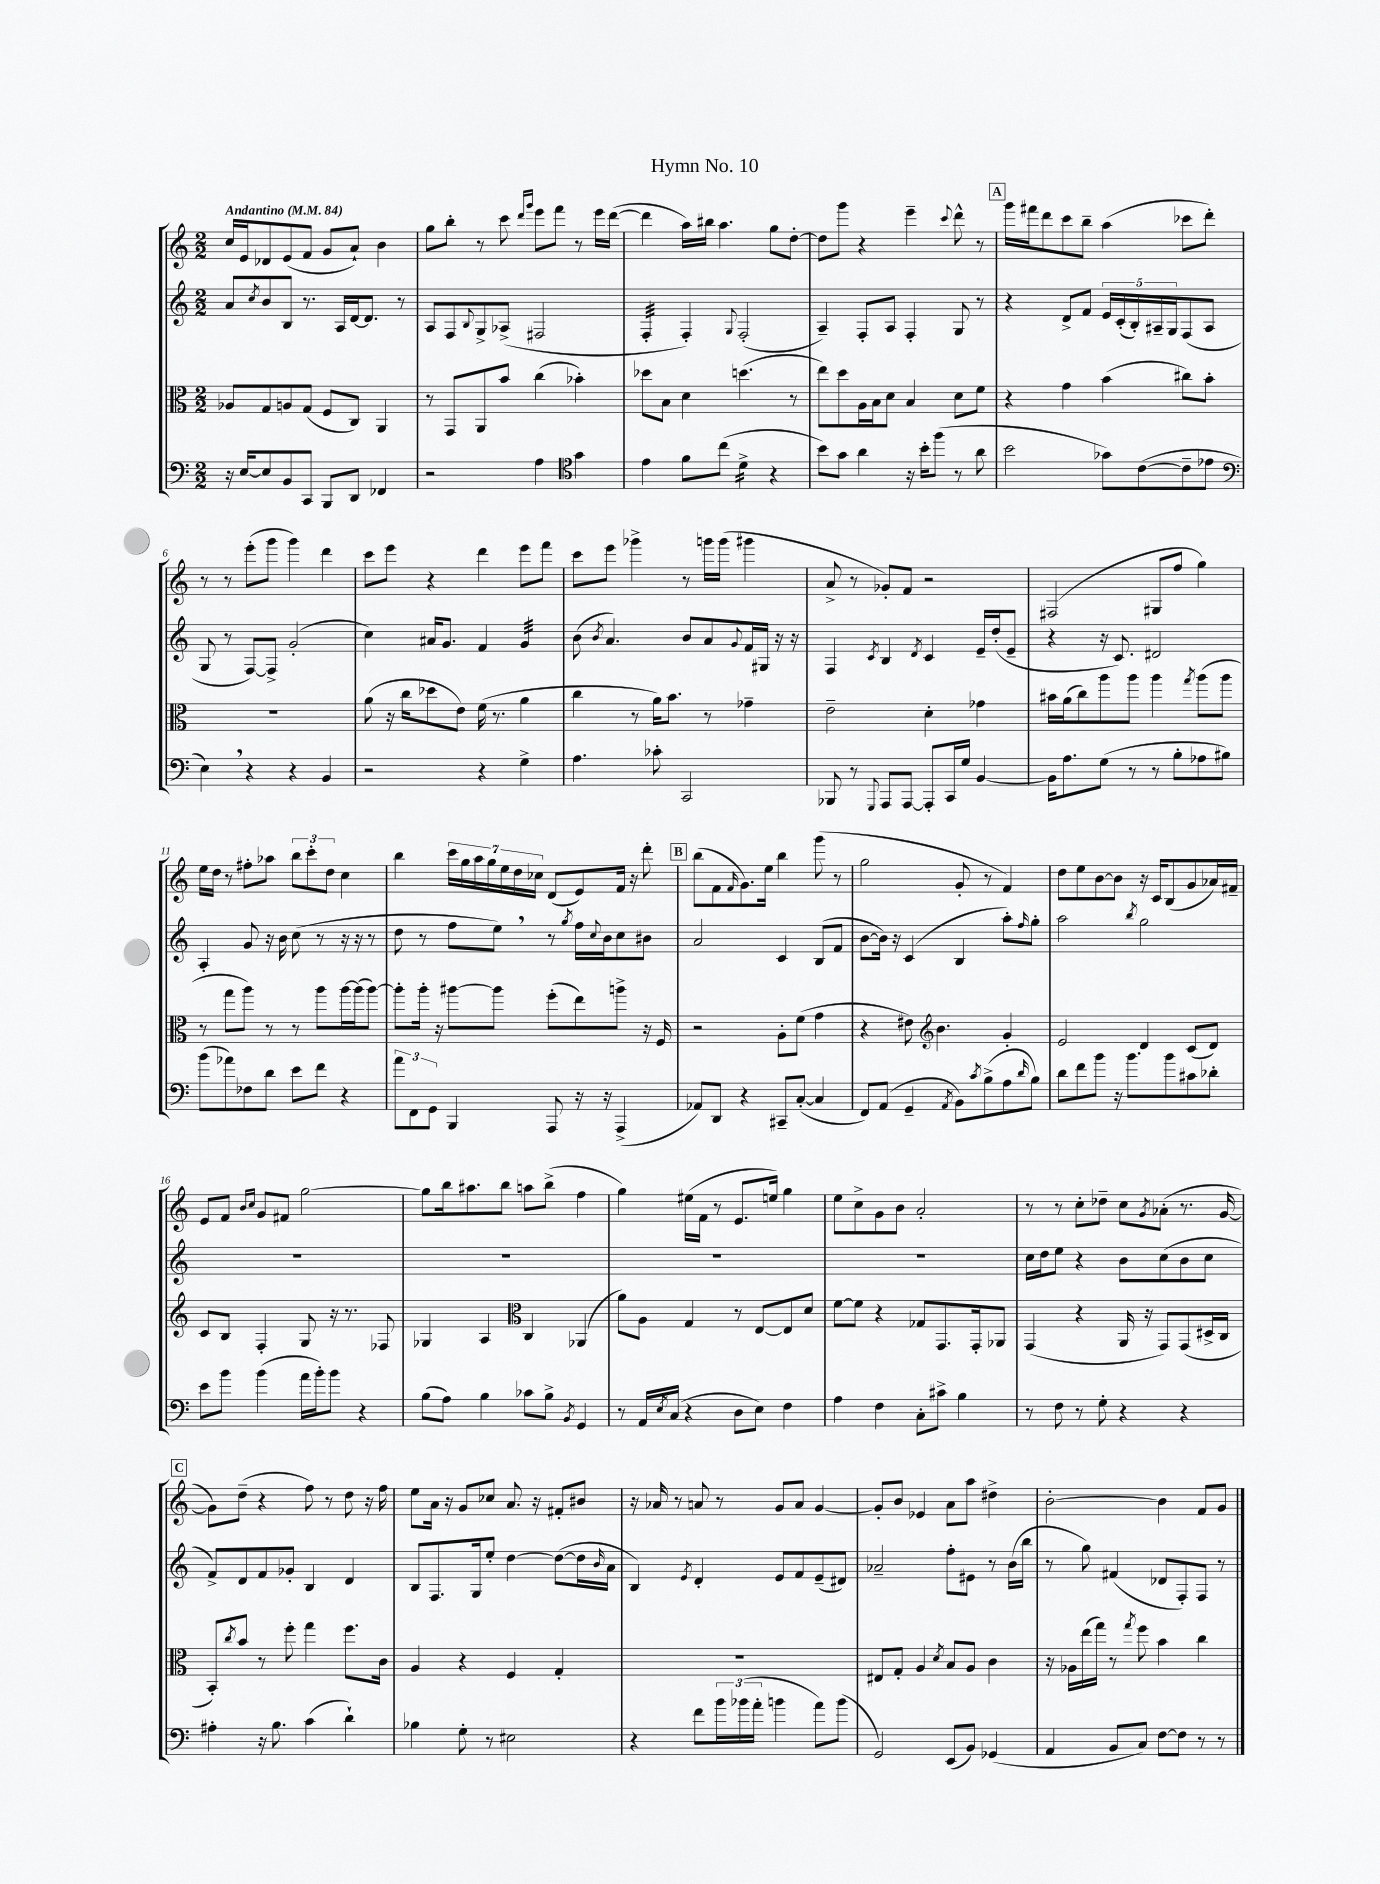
\header { title = "Hymn No. 10" }
<<
\new StaffGroup <<
\new Staff = "s0" {
    \clef treble \key c \major \numericTimeSignature \time 2/2 \tempo "Andantino" 4 = 84
    c''16 e'16 des'8 e'8( f'8 g'8 a'8-!) b'4 |
    g''8 b''8-. r8 c'''8 \grace { d'''16 g'''16 } e'''8 f'''8 r8 e'''16 d'''16~( |
    d'''4 a''16) bis''16 a''4. g''8 d''8~-. |
    d''8 g'''8 r4 e'''4-- \appoggiatura { c'''8 } d'''8-^ r8 |
    \mark \markup { \box "A" } g'''16 fis'''16 d'''8 c'''8 b''8-- a''4( ces'''8 d'''8-.) |
    r8 r8 e'''8-.( g'''8 g'''4) d'''4 |
    c'''8 e'''8 r4 d'''4 e'''8 f'''8 |
    c'''8 e'''8 ges'''4-> r8 g'''16 g'''16( gis'''4 |
    a'8-> r8 ges'8-.) f'8 r2 |
    fis2( gis8 f''8 g''4) |
    e''16 d''16 r8 fis''8-. aes''8 \tuplet 3/2 { b''8 c'''8-. d''8 } c''4 |
    b''4 \tuplet 7/4 { c'''16 g''16 a''16 g''16 e''16 d''16 ces''16 } d'8( e'8) f'16 r16 d'''8-. |
    \mark \markup { \box "B" } b''8( f'8 \grace { f'16 } g'8.) e''16 b''4 g'''8( r8 |
    g''2 g'8-. r8 f'4) |
    d''8 e''8 b'8~ b'8 r16 c'16 b8( g'8 aes'16) fis'16-- |
    e'8 f'8 \grace { b'16 c''16 } g'8 fis'8 g''2~ |
    g''8 b''16 ais''8. b''8 a''8 b''8->( f''4 |
    g''4) eis''16( f'16 r8 e'8. e''16) g''4 |
    e''8 c''8-> g'8 b'8 a'2-. |
    r8 r8 c''8-. des''8-- c''8 \acciaccatura { g'8 } aes'8-.( r8. g'16~ |
    \mark \markup { \box "C" } g'8) d''8--( r4 f''8) r8 d''8 r16 f''16 |
    e''8 a'16 r16 g'8 ces''8 a'8. r16 fis'8-. bis'8 |
    r16 aes'16 r8 a'8 r8 g'8 a'8 g'4~ |
    g'8-. b'8 ees'4 a'8 a''8 dis''4-> |
    b'2~-. b'4 f'8 g'8 \bar "|." |
}
\new Staff = "s1" {
    \clef treble \key c \major \numericTimeSignature \time 2/2
    a'8 \acciaccatura { c''8 } b'8 b8 r8. a16 d'16~ d'8. r8 |
    a8 f8 \appoggiatura { b8 } g8-> aes8->( fis2 |
    f4:32-. f4-.) \appoggiatura { g8 } f2-.( |
    a4--) f8-. a8 f4-. g8 r8 |
    \mark \markup { \box "A" } r4 d'8-> f'8 \tuplet 5/4 { e'16 c'16-.( b16-.) ais16-- g16 } f8( ais8 |
    g8 r8 f8~) f8-> g'2-.( |
    c''4) ais'16 g'8. f'4 g'4:32 |
    b'8( \acciaccatura { b'8 } a'4.) b'8 a'8 \appoggiatura { g'8 } f'16 gis16 r16 r16 |
    f4 \acciaccatura { c'8 } b4 \acciaccatura { d'8 } c'4 e'16-- d''16-.( e'8-- |
    r4 r16 c'8.) dis'2 |
    a4-. g'8 r16 b'16 c''8( r8 r16 r16 r8 |
    d''8 r8 f''8 e''8) \breathe r8 \acciaccatura { g''8 } f''16 \appoggiatura { c''8 } b'16 c''8 bis'8 |
    \mark \markup { \box "B" } a'2 c'4 b8( f'8 |
    b'8~ b'16) r16 c'4( b4 a''8-.) \grace { f''16 } g''8-. |
    a''2 \acciaccatura { b''8 } g''2 |
    R1 |
    R1 |
    R1 |
    R1 |
    c''16 d''16 e''8 r4 b'8 c''8( b'8 c''8 |
    \mark \markup { \box "C" } f'8->) d'8 f'8 ges'8-. b4 d'4 |
    b8 f8. g16 e''8-. d''4~ d''8~( d''16 \grace { b'16 } a'16 |
    b4) \acciaccatura { e'8 } d'4-. e'8 f'8 e'8--( dis'8) |
    aes'2-- f''8-. eis'8 r8 b'16( b''16 |
    r8 g''8) fis'4( des'8 f8-.) f8 r8 \bar "|." |
}
\new Staff = "s2" {
    \clef alto \key c \major \numericTimeSignature \time 2/2
    aes8 g8 a8 g8( f8 c8) a,4 |
    r8 g,8 a,8 b'8 c''4( bes'4-.) |
    des''8 b8 d'4 d''4.( r8 |
    e''8) d''8 a16 b16 d'8 b4 d'8 f'8 |
    \mark \markup { \box "A" } r4 g'4 b'4( cis''8) b'8-. |
    R1 |
    a'8( r16 c''16 des''8 e'8) f'16( r8. a'4 |
    c''4 r8 a'16) b'8. r8 ges'4-- |
    e'2-- d'4-. ges'4 |
    bis'16 a'16( c''8) a''8 a''8 a''4 \acciaccatura { g''8 } a''8( a''8 |
    r8 g''8 a''8) r8 r8 a''8 a''16~ a''16( a''8~) |
    a''8-. a''16-. r16 ais''8~ ais''8 f''8-.( e''8) a''8-> r16 f16 |
    \mark \markup { \box "B" } r2 a8-. f'8( g'4 |
    r4 eis'8) \clef treble b'4. g'4-. |
    e'2 d'4 c'8( d'8) |
    c'8 b8 f4-. g8 r16 r8. fes8 |
    ges4 a4 \clef alto c4 aes,4( |
    a'8) a8 g4 r8 e8~ e8 d'8 |
    f'8~ f'8 r4 ges8 g,8. g,16-. aes,8 |
    g,4( r4 a,16 r16 g,8) g,8( dis16-> c16 |
    \mark \markup { \box "C" } b,8-.) \acciaccatura { c''8 } b'8 r8 f''8-. g''4 f''8. c'16 |
    a4 r4 f4 g4-. |
    R1 |
    eis8 g8-. a4 \acciaccatura { d'8 } b8 a8 c'4 |
    r16 aes16 e''16( g''16) r8 \acciaccatura { g''8 } f''8 b'4 c''4 \bar "|." |
}
\new Staff = "s3" {
    \clef bass \key c \major \numericTimeSignature \time 2/2
    r16 e16~ e8 b,8 c,8 b,,8 d,8 fes,4 |
    r2 a4 \clef tenor g'4 |
    e'4 f'8 c''8( d'4:16-> r4 |
    b'8) g'8 a'4 r16 b'16-. f''8( r8 a'8 |
    \mark \markup { \box "A" } b'2 ges'8) c'8~( c'8-- ees'8 |
    \clef bass e4) \breathe r4 r4 b,4 |
    r2 r4 g4-> |
    a4. ces'8-. c,2 |
    bes,,8 r8 \appoggiatura { g,,8 } a,,8 a,,8~ a,,8-. c,16 g16 b,4~ |
    b,16 a8. g8( r8 r8 b8-. aes8 bis8) |
    b'8( aes'8) fes8 d'8 e'8 f'8 r4 |
    \tuplet 3/2 { a'8 f,8 g,8 } b,,4 a,,8 r16 r16 a,,4->( |
    \mark \markup { \box "B" } aes,8) d,8 r4 cis,8-- c8~-.( c4 |
    f,8) a,8( g,4-- \acciaccatura { a,8 } b,8) \acciaccatura { c'8 } b8->( a8 \grace { d'16 } b8) |
    d'8 f'8 b'8 r16 b'8. b'8 cis'8 des'8-. |
    e'8 b'8 b'4( a'16 b'16-.) b'8 r4 |
    b8( a8) b4 ces'8 b8-> \acciaccatura { b,8 } g,4 |
    r8 a,16 \acciaccatura { e8 } c16( r4 d8 e8) f4 |
    a4 f4 c8-. cis'8-> b4 |
    r8 f8 r8 g8-. r4 r4 |
    \mark \markup { \box "C" } ais4-. r16 b8. c'4( d'4-!) |
    bes4 g8-. r8 eis2 |
    r4 f'8 \tuplet 3/2 { b'16 bes'16( a'16-. } b'4 a'8) b'8( |
    g,2) e,8( b,8) ges,4( |
    a,4 b,8 c8) f8~ f8 r8 r8 \bar "|." |
}
>>
>>
